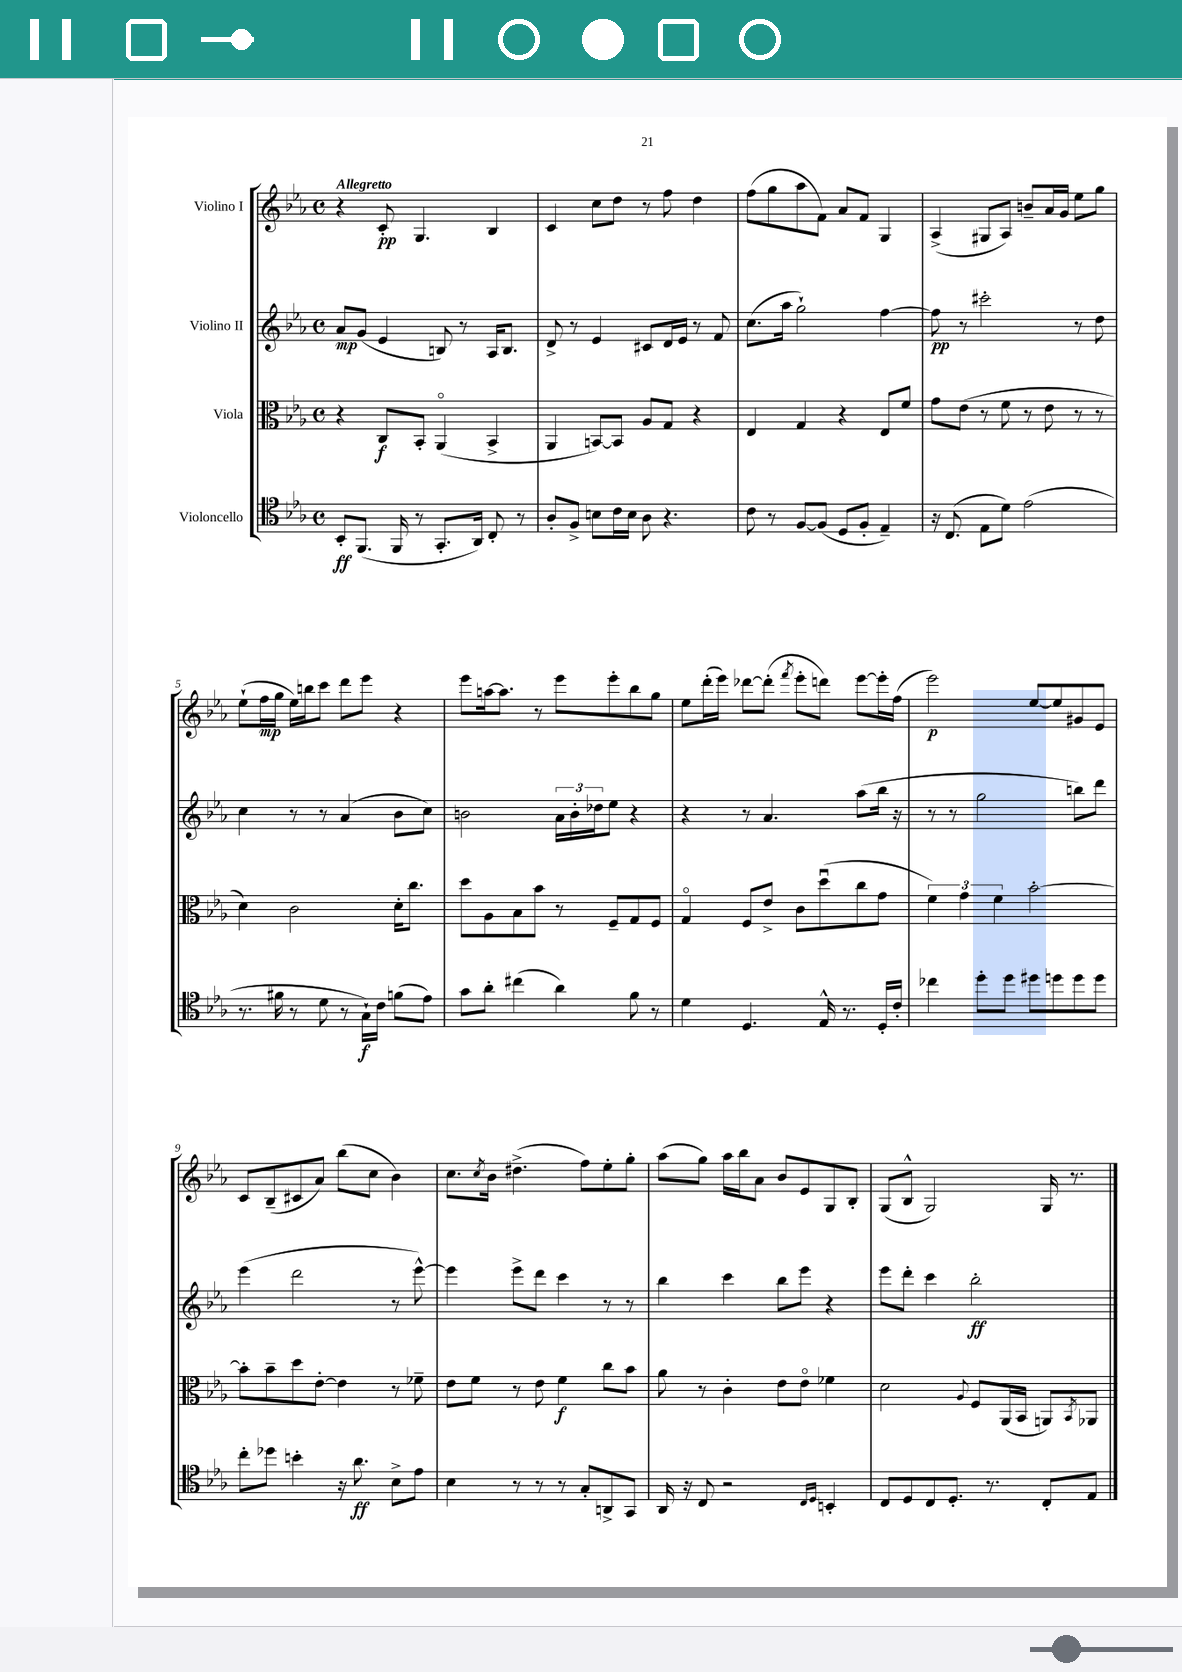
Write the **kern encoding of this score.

**kern	**kern	**kern	**kern
*staff4	*staff3	*staff2	*staff1
*clefC4	*clefC3	*clefG2	*clefG2
*k[b-e-a-]	*k[b-e-a-]	*k[b-e-a-]	*k[b-e-a-]
*M4/4	*M4/4	*M4/4	*M4/4
*met(c)	*met(c)	*met(c)	*met(c)
8BB-'	4r	8a-	4r
(8.FF	.	(8g	.
.	8C	4e-	8c'
16FF	.	.	.
8r	8BB-'	.	4.G
8.GG'	(4AA-o	8B)	.
.	.	8r	.
16AA-)	.	.	.
8C'	4BB-^	16A-	4B-
.	.	8.B	.
8r	.	.	.
=	=	=	=
8A-'	4AA-	8d^	4c
8F^	.	8r	.
8B	[8BB)	4e-	8cc
16c	8BB]	.	8dd
16B	.	.	.
8A-	8A-	8c#	8r
4.r	8G	16d	8ff
.	.	16e-	.
.	4r	8r	4dd
.	.	8f	.
=	=	=	=
8c	4E-	(8.cc	(8ff
8r	.	.	8gg
.	.	16aa-	.
[8F	4G	2gg`)	8aa-
(8F]	.	.	8f)
8D	4r	.	8a-
8F'	.	.	8f
4E-~)	8E-	[4ff	4G
.	8f	.	.
=	=	=	=
16r	8g	8ff]	(4A-^
(8.C	.	.	.
.	(8e-	8r	.
8E-	8r	2ccc#'	8G#
8d)	8f	.	8A-)
(2e-	8r	.	8b~
.	8e-	.	16a-
.	.	.	16g
.	8r	8r	8ee-
.	8r	8dd	8gg
=	=	=	=
8.r	4d)	4cc	(8ee-`
.	.	.	16ff
16f#	.	.	16gg
8r	2c	8r	16ee-)
.	.	.	16bb
8d	.	8r	8ccc
8r	.	(4a-	8ddd
16G`)	.	.	8eee-
16c	.	.	.
(8f	16d'	8b-	4r
.	8.cc	.	.
8e-)	.	8cc)	.
=	=	=	=
8g	8dd	2b	8eee-
8a-'	8A-	.	[16aa
.	.	.	8.aa]
(4cc#	8B-	.	.
.	8b-	.	8r
4a-)	8r	24a-	8eee-
.	.	24b'	.
.	.	24dd-	.
.	8F~	8ee-	8eee-'
8f	8G	4r	8bb-
8r	8F	.	8gg
=	=	=	=
4d	4Go	4r	8ee-
.	.	.	(16ddd'
.	.	.	16eee-)
4.D	8F	8r	[8ddd-
.	8e-^	4.a-	(8ddd-']
.	.	.	8qfff
.	8c	.	8eee-'
16E-^^	(8ddu	.	8ddd)
8.r	.	.	.
.	8cc	(8aa-	[8eee-
16D'	8g	16bb-	16eee-']
16c'	.	16r	(16ff
=	=	=	=
4cc-	6f)	8r	2eee-)
.	.	8r	.
.	6g	.	.
8dd'	.	2gg	.
.	6f	.	.
8dd	.	.	.
8dd#	[2b-'	.	[8ee-
8dd	.	.	8ee-]
8dd	.	8bb)	8g#
8dd	.	8ddd	8e-
=	=	=	=
8cc'	8b-']	(4eee-	8c
8dd-	8b-~	.	(8B-~
4b'	8dd	2ddd	8c#
.	[8e-'	.	8a-)
16r	4e-]	.	(8bb-
8.a-	.	.	.
.	.	.	8cc
8B-^	8r	8r	4b-)
8e-	8f-~	[8eee-^^)	.
=	=	=	=
4B-	8e-	4eee-]	8.cc
.	8f	.	.
.	.	.	8qcc
.	.	.	16b-
8r	8r	8eee-^	(4.dd#^
8r	8e-	8ddd	.
8r	4f	4ccc	.
8G'	.	.	8ff)
8AA^	8cc	8r	8ee-'
8GG	8b-	8r	8gg'
=	=	=	=
16AA-	8a-	4bb-	(8aa-
16r	.	.	.
8C	8r	.	8gg)
2r	4c'	4ccc	16aa-
.	.	.	16bb-
.	.	.	8a-
.	8e-	8bb-	8b-
.	8e-o	8eee-	8e-
16qqC	.	.	.
16qqD	.	.	.
4BB'	4f-	4r	8G
.	.	.	8B-'
=	=	=	=
8C	2d	8eee-	(8G
8D	.	8ddd'	8B-^^
8C	.	4ccc	2G)
8.D'	.	.	.
.	8qqA-	.	.
.	8F	2bb-'	.
8.r	.	.	.
.	(16AA-	.	.
.	16BB-	.	.
8C'	8AA)	.	16G
.	.	.	8.r
.	8qBB-	.	.
8E-	8AA-	.	.
==	==	==	==
*-	*-	*-	*-
